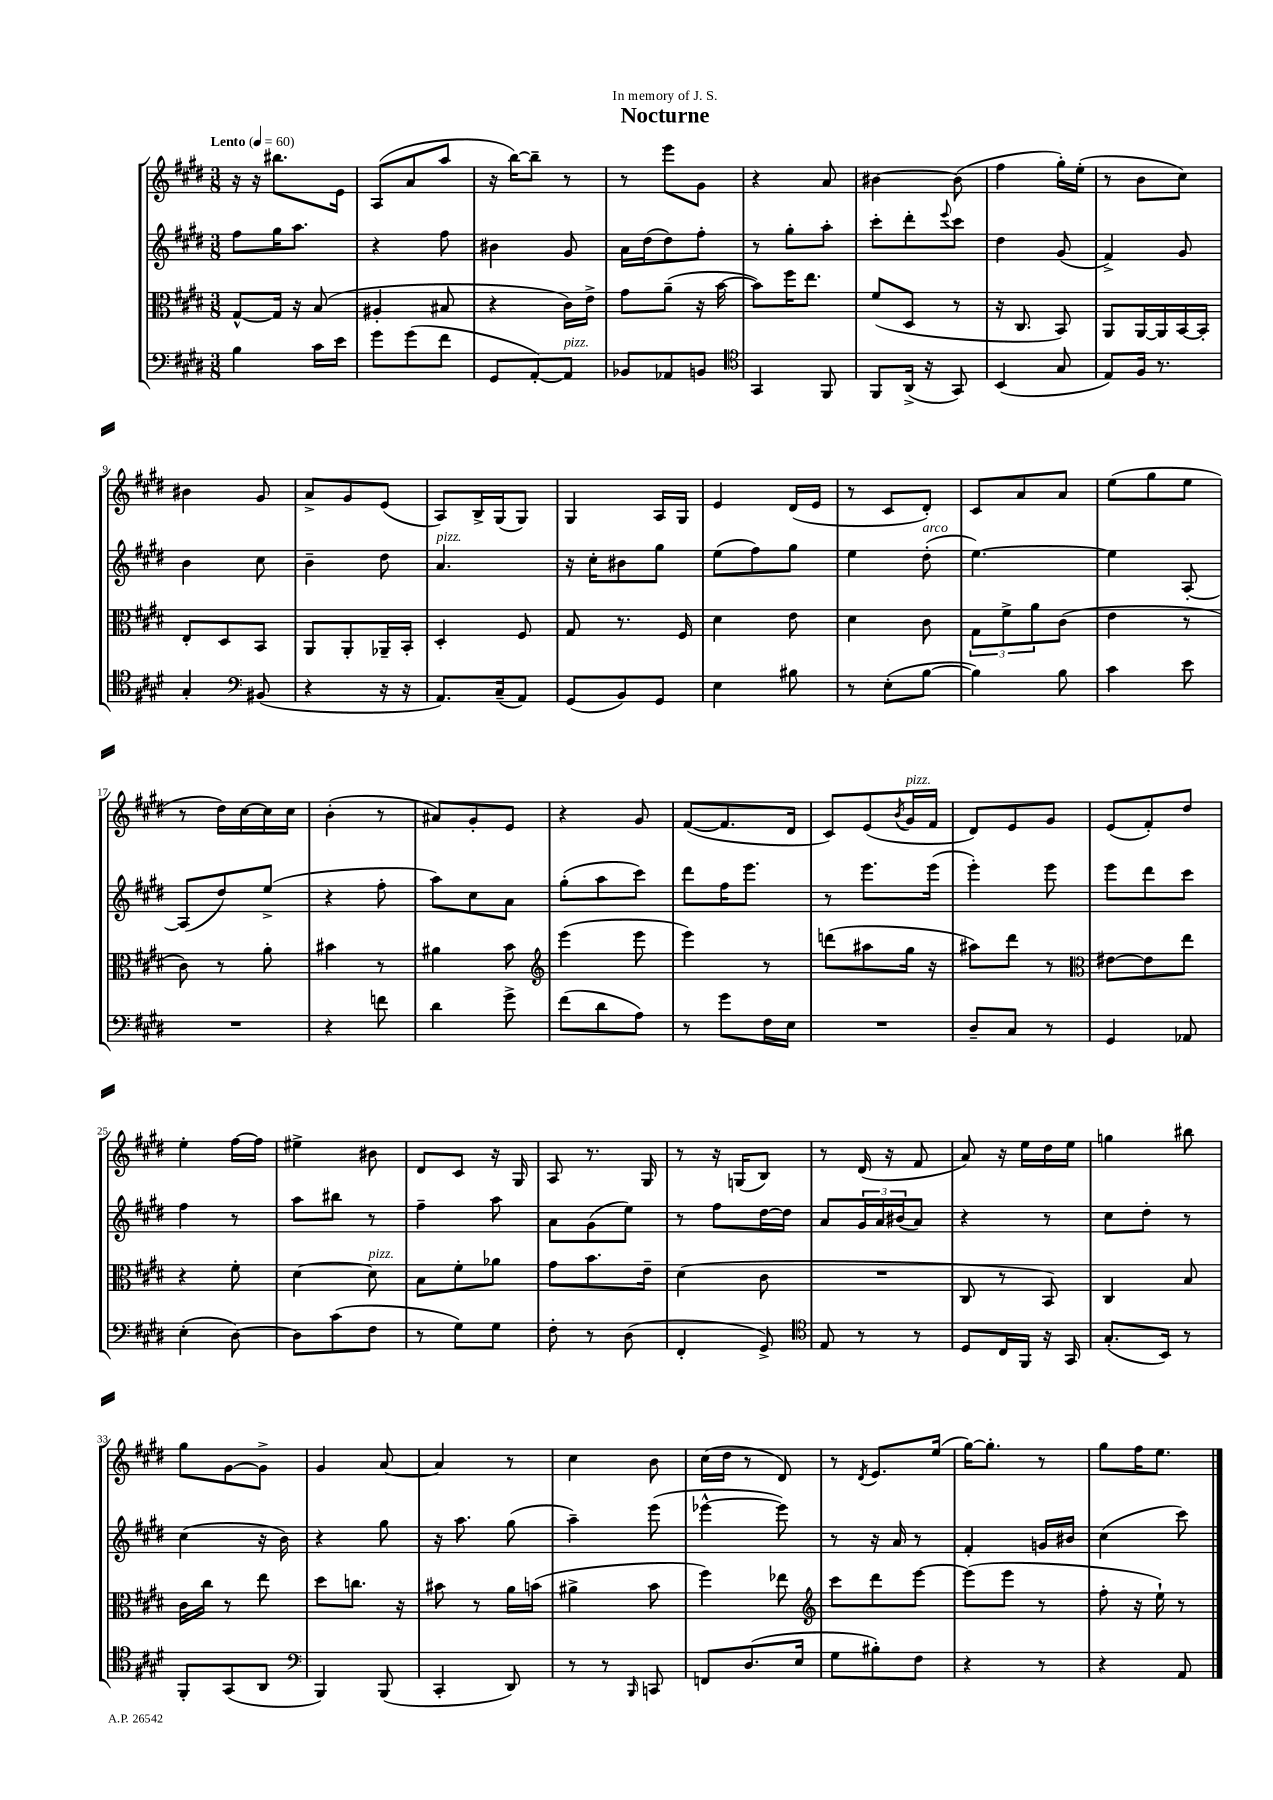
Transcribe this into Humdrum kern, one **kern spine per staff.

**kern	**kern	**kern	**kern
*staff4	*staff3	*staff2	*staff1
*clefF4	*clefC3	*clefG2	*clefG2
*k[f#c#g#d#]	*k[f#c#g#d#]	*k[f#c#g#d#]	*k[f#c#g#d#]
*M3/8	*M3/8	*M3/8	*M3/8
*MM60	*MM60	*MM60	*MM60
4B\	[8G#^^/L	8ff#\L	16r
.	.	.	16r
.	16G#/]Jk	16gg#\K	8.bb#\L
.	16r	8.aa\J	.
16c#\LL	(8B/	.	.
16e\JJ	.	.	16e\Jk
=	=	=	=
8g#\L	4A#'/	4r	(8A/L
(8g#\	.	.	8a/
8f#\J	8B#/	8ff#\	8aa/J
=	=	=	=
8GG#/L	4r	4b#\	16r
.	.	.	[16bb\LK)
[8AA'/)	.	.	8bb~\]J
8AA/]J	16c#\LL)	8g#/	8r
.	16e^\JJ	.	.
=	=	=	=
8BB-/L	8g#\L	16a\LL	8r
.	.	(16dd#\J	.
8AA-/	(8a~\J	8dd#\)	8eee\L
8BB/J	16r	8ff#'\J	8g#\J
.	[16b\	.	.
=	=	=	=
*clefC4	*	*	*
4GG#/	8b\]L)	8r	4r
.	16ff#\K	8gg#'\L	.
.	8.ee\J	.	.
8FF#/	.	8aa'\J	8a/
=	=	=	=
8FF#/L	(8f#/L	8ccc#'\L	[4b#\
(16AA^/Jk	8D#/J	8ddd#'\	.
16r	.	.	.
.	.	8qqeee/	.
8GG#/)	8r	8ccc#\J	(8b#\]
=	=	=	=
(4BB/	16r	4dd#\	4ff#\
.	8.C#/	.	.
8G#/	8BB/)	(8g#/	16gg#'\LL)
.	.	.	(16ee'\JJ
=	=	=	=
8E/L)	8AA/L	4f#^/)	8r
16F#/Jk	[16AA/L	.	8b\L
8.r	16AA/]	.	.
.	[16BB/	8g#/	8cc#\J)
.	16BB'/]JJ	.	.
=	=	=	=
4G#'/	8E'/L	4b\	4b#\
.	8D#/	.	.
*clefF4	*	*	*
(8BB#/	8BB/J	8cc#\	8g#/
=	=	=	=
4r	8AA/L	4b~\	8a^/L
.	8AA'/	.	8g#/
16r	16AA-~/L	8dd#\	(8e/J
16r	16BB'/JJ	.	.
=	=	=	=
8.AA/L)	4D#'/	4.a/	8A/L)
.	.	.	16B^/L
(16C#~/k	.	.	(16G#/J
8AA/J)	8F#/	.	8G#/J)
=	=	=	=
(8GG#/L	8G#/	16r	4G#/
.	.	16cc#'\LK	.
8BB/)	8.r	8b#\	.
8GG#/J	.	8gg#\J	16A/LL
.	16F#/	.	16G#/JJ
=	=	=	=
4E\	4d#\	(8ee\L	4e/
.	.	8ff#\)	.
8B#\	8e\	8gg#\J	(16d#/LL
.	.	.	16e/JJ
=	=	=	=
8r	4d#\	4ee\	8r
(8E'\L	.	.	8c#/L
[8B\J	8c#\	(8dd#'\	8d#'/J)
=	=	=	=
4B\])	12G#\L	[4.ee\)	8c#/L
.	12f#^\	.	.
.	.	.	8a/
.	12a\	.	.
8B\	(8c#\J	.	8a/J
=	=	=	=
4c#\	4e\	4ee\]	(8ee\L
.	.	.	8gg#\
8e\	8r	[8A'/	8ee\J
=	=	=	=
4.r	8c#\)	(8A/]L	8r
.	8r	8dd#/)	16dd#\LL)
.	.	.	[16cc#\
.	8a'\	(8ee^/J	16cc#\]
.	.	.	16cc#\JJ
=	=	=	=
4r	4b#\	4r	(4b'\
8f\	8r	8ff#'\	8r
=	=	=	=
4d#\	4a#\	8aa\L)	8a#/L)
.	.	8cc#\	8g#'/
8g#^\	8b\	8a\J	8e/J
=	=	=	=
*	*clefG2	*	*
(8f#\L	(4eee\	(8gg#'\L	4r
8d#\	.	8aa\	.
8A\J)	8eee\	8ccc#\J)	8g#/
=	=	=	=
8r	4eee\)	8ddd#\L	([8f#/L
8g#\L	.	16ff#\K	8.f#/]
.	.	8.eee\J	.
16F#\L	8r	.	.
16E\JJ	.	.	16d#/Jk
=	=	=	=
4.r	(8ddd\L	8r	8c#/L)
.	8aa#\	8.eee\L	(8e/
.	.	.	8qb/
.	16gg#\Jk	.	16g#/L
.	16r	(16eee\Jk	16f#/JJ
=	=	=	=
8D#~/L	8aa#\L)	4eee'\)	8d#/L)
8C#/J	8ddd#\J	.	8e/
8r	8r	8eee\	8g#/J
=	=	=	=
*	*clefC3	*	*
4GG#/	[8e#\L	8eee\L	(8e/L
.	8e#\]	8ddd#\	8f#'/)
8AA-/	8ee\J	8ccc#\J	8dd#/J
=	=	=	=
(4E'\	4r	4ff#\	4ee'\
[8D#\)	8f#'\	8r	[16ff#\LL
.	.	.	16ff#\]JJ
=	=	=	=
8D#\]L	[4d#\	8aa\L	4ee#^\
(8c#\	.	8bb#\J	.
8F#\J	8d#\]	8r	8b#\
=	=	=	=
8r	8B\L	4ff#~\	8d#/L
8G#\L)	8f#'\	.	8c#/J
8G#\J	8a-\J	8aa\	16r
.	.	.	16G#/
=	=	=	=
8F#'\	8g#\L	8a\L	8A/
8r	8.b\	(8g#\	8.r
(8D#\	.	8ee\J)	.
.	16e~\Jk	.	16G#/
=	=	=	=
4FF#'/	(4d#\	8r	8r
.	.	8ff#\L	16r
.	.	.	(16G/LK
8GG#^/)	8c#\	[16dd#\L	8B/J)
.	.	16dd#\]JJ	.
=	=	=	=
*clefC4	*	*	*
8E/	4.r	8a/L	8r
8r	.	24g#/L	(16d#/
.	.	24a/	.
.	.	.	16r
.	.	(24b#/J	.
8r	.	8a/J)	8f#/
=	=	=	=
8D#/L	8C#/	4r	8a/)
16C#/L	8r	.	16r
16FF#/JJ	.	.	16ee\LL
16r	8BB/)	8r	16dd#\
16GG#/	.	.	16ee\JJ
=	=	=	=
(8.G#'/L	4C#/	8cc#\L	4gg\
.	.	8dd#'\J	.
16BB/Jk)	.	.	.
8r	8B/	8r	8bb#\
=	=	=	=
8FF#'/L	16c#\LL	(4cc#\	8gg#\L
.	16cc#\JJ	.	.
(8GG#/	8r	.	[8g#\
8AA/J	8ee\	16r	8g#^\]J
.	.	16b\)	.
=	=	=	=
*clefF4	*	*	*
4BBB/)	8dd#\L	4r	4g#/
.	8.cc\J	.	.
(8BBB/	.	8gg#\	[8a/
.	16r	.	.
=	=	=	=
4CC#'/	8b#\	16r	4a/]
.	.	8.aa\	.
.	8r	.	.
8DD#/)	16a\LL	(8gg#\	8r
.	(16b\JJ	.	.
=	=	=	=
8r	4a#^\	4aa~\)	4cc#\
8r	.	.	.
16qqBBB/	.	.	.
8CC/	8b\	(8eee\	8b\
=	=	=	=
8FF/L	4ff#\)	[4eee-^^\	(16cc#\LL
.	.	.	16dd#\JJ
(8.D#/	.	.	8r
.	8ee-\	8eee-\])	8d#/)
16E/Jk	.	.	.
=	=	=	=
*	*clefG2	*	*
8G#\L	8ccc#\L	8r	8r
.	.	.	8qd#/
8B#'\)	8ddd#\	16r	8.e/L
.	.	16a/	.
8F#\J	[8eee\J	8r	.
.	.	.	(16ee/Jk
=	=	=	=
4r	(8eee\]L	4f#'/	[16gg#\LK)
.	.	.	8.gg#'\]J
.	8eee\J	.	.
8r	8r	16g/LL	8r
.	.	16b#/JJ	.
=	=	=	=
4r	8ff#'\	(4cc#\	8gg#\L
.	16r	.	16ff#\K
.	16ee`\)	.	8.ee\J
8AA/	8r	8ccc#\)	.
==	==	==	==
*-	*-	*-	*-
